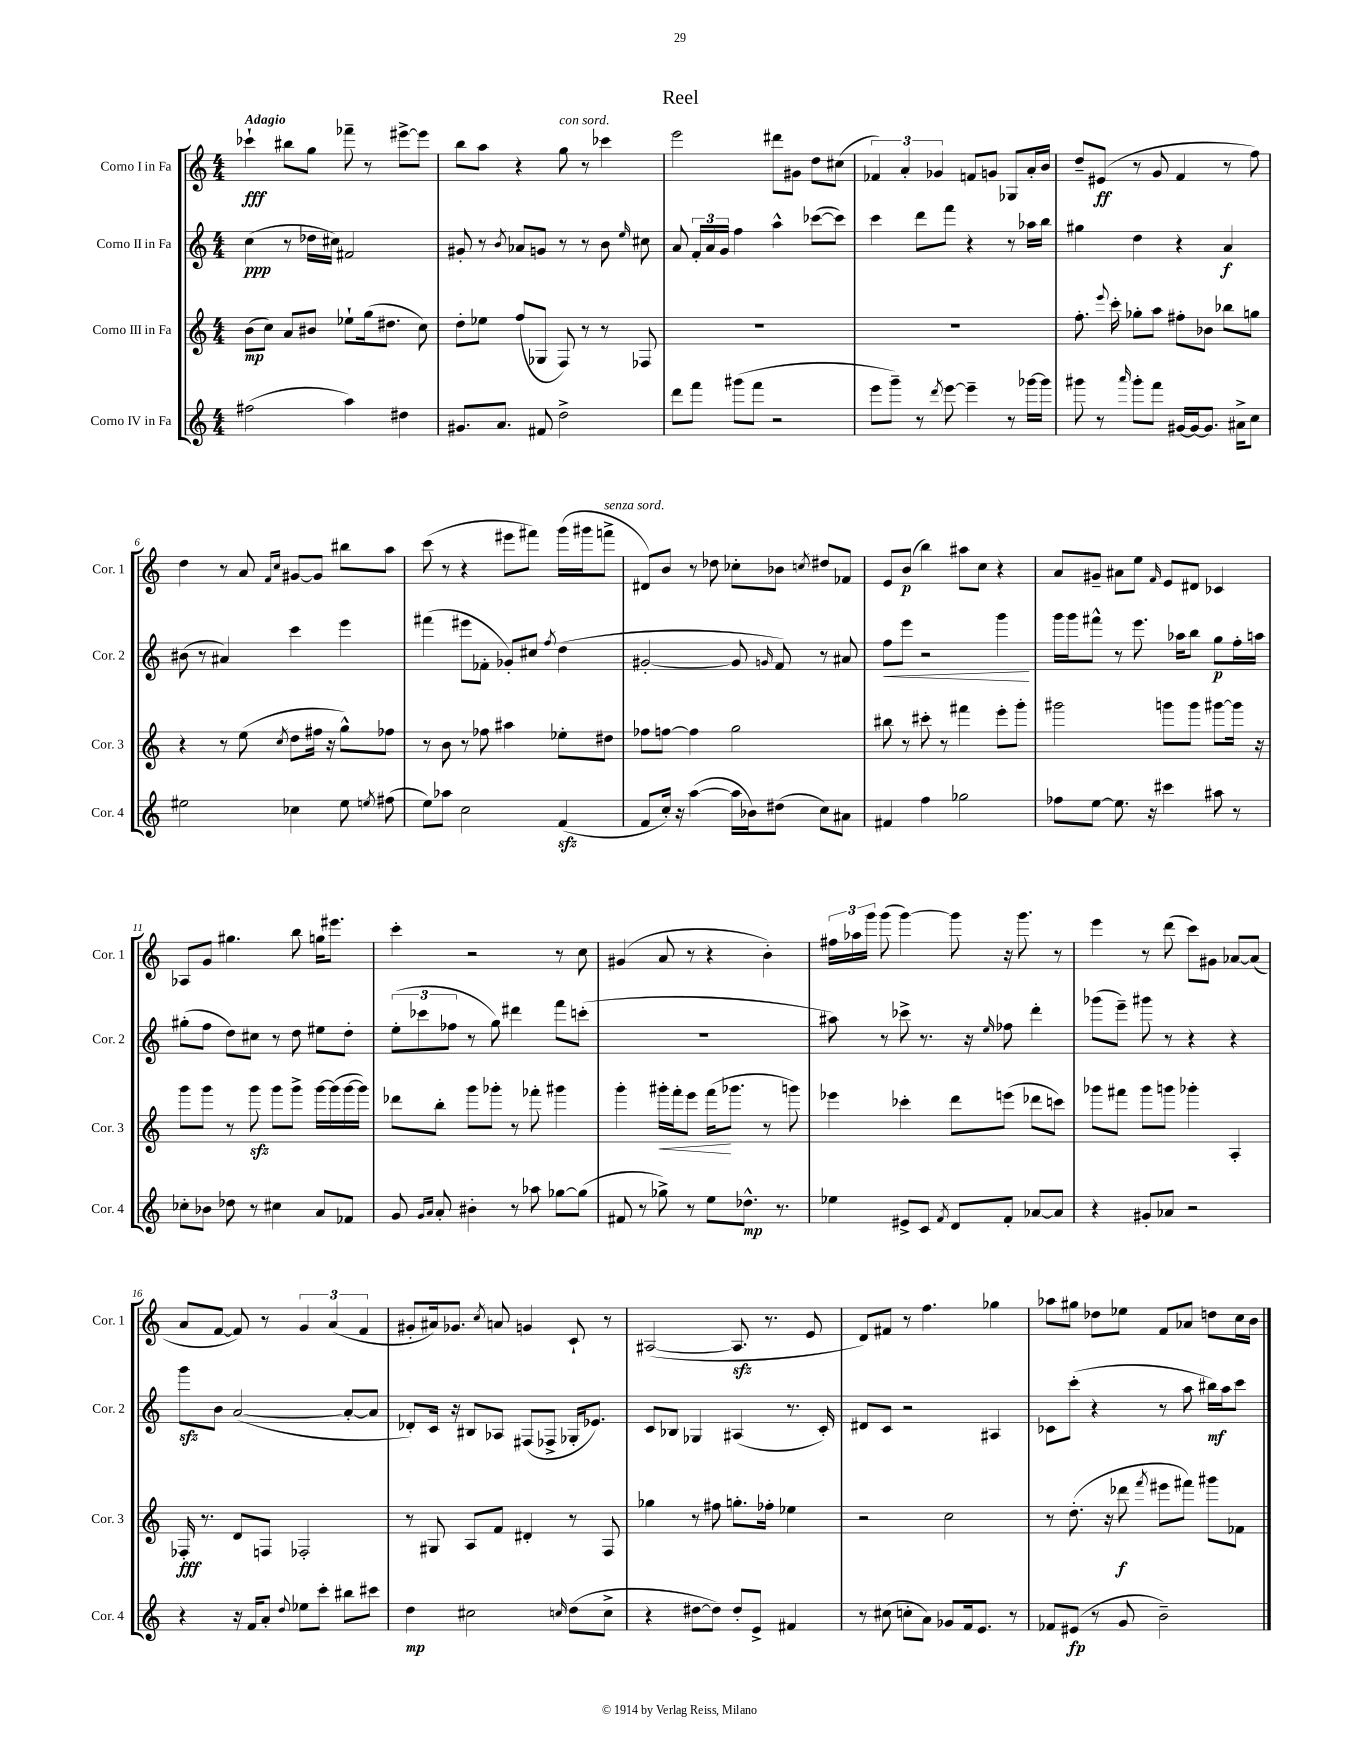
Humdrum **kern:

**kern	**kern	**kern	**kern
*staff4	*staff3	*staff2	*staff1
*clefG2	*clefG2	*clefG2	*clefG2
*k[]	*k[]	*k[]	*k[]
*M4/4	*M4/4	*M4/4	*M4/4
(2ff#	(8b	(4cc	4ccc-`
.	8cc)	.	.
.	8a	8r	8bb#
.	8b#	16dd-	8gg
.	.	16cc#)	.
4aa)	8ee-`	2f#	8fff-~
.	(16gg	.	8r
.	8.dd#	.	.
4dd#	.	.	[8eee#^
.	8cc)	.	8eee#]
=	=	=	=
8.g#	8dd'	8g#'	8bb
.	8ee-	8r	8aa
8.a	.	.	.
.	.	8qb	.
.	(8ff	8a-	4r
8f#	8G-	8g	.
2dd^	8F)	8r	8gg
.	8r	8r	8r
.	8r	8b	4ccc-
.	.	16qqee	.
.	8F-	8cc#	.
=	=	=	=
8ddd	1r	8a	2eee
8fff	.	24f'	.
.	.	24a	.
.	.	24g	.
(8ggg#	.	4ff	.
8fff	.	.	.
2r	.	4aa^^	8ddd#
.	.	.	8g#
.	.	([8ccc-	8dd
.	.	8ccc-])	(8cc#
=	=	=	=
8eee	1r	4ccc	6f-)
8ggg~)	.	.	.
.	.	.	6a'
8r	.	8ddd	.
.	.	.	6g-
8qddd	.	.	.
[8eee	.	8fff	.
4eee~]	.	4r	8f
.	.	.	8g
8r	.	8r	8G-
[16ggg-	.	16aa-	16a'
16ggg-]	.	16bb	16b
=	=	=	=
8ggg#	8.ff'	4gg#	8dd~
8r	.	.	(8e#
.	8qqeee	.	.
.	16ccc'	.	.
16qqaaa	.	.	.
8ggg#'	8gg-'	4dd	8r
8fff	8aa	.	8g
[16g#	8ff#'	4r	4f
16g#_	.	.	.
8.g#]	8b-	.	.
.	8bb-	4a	8r
16a#^	.	.	.
8cc	8gg	.	8ff)
=	=	=	=
2ee#	4r	(8b#	4dd
.	.	8r	.
.	8r	4a#)	8r
.	(8ee	.	8a
.	.	.	16qqf
.	8qcc	.	16qqcc
4cc-	8dd	4ccc	[8g#
.	16ff#	.	8g#]
.	16r	.	.
8ee#	8gg^^)	4eee	8bb#
8qee	.	.	.
(8ff#	8ff-	.	8aa
=	=	=	=
8ee)	8r	(4fff#	(8ccc
8aa-	8b	.	8r
2cc	8r	8eee#	4r
.	8ff-	8f-'	.
.	4aa#	8g-')	8eee#
.	.	8cc#	8fff#)
.	.	8qff	.
(4f	8ee-'	(4dd	(16ggg
.	.	.	16ggg#
.	8dd#	.	8fff^
=	=	=	=
8f	8ff-	[2g#'	8d#)
16cc')	[8ff	.	8b
16r	.	.	.
([4aa	4ff]	.	8r
.	.	.	8dd-
16aa]	2gg	8g#]	8cc-'
16b-)	.	.	.
.	.	16qqg	.
(8dd#	.	8f)	8b-
.	.	.	8qcc
8cc)	.	8r	8dd#
8a#	.	8a#	8f-
=	=	=	=
4f#	8bb#	8ff	8e
.	8r	8eee	(8b
4ff	8ccc#'	2r	4bb)
.	8r	.	.
2gg-	4fff#	.	8aa#
.	.	.	8cc
.	8eee'	4ggg	4r
.	8ggg'	.	.
=	=	=	=
8ff-	2ggg#	16ggg	8a
.	.	16ggg	.
[8ee	.	8fff#^^	8g#~
8.ee]	.	8r	8a#
.	.	8.eee	8ee
16r	.	.	.
.	.	.	16qqf
4ccc#	8ggg	.	8e
.	.	16aa-	.
.	8ggg	8bb	8d#
8aa#	[8ggg#	8gg	4c-
8r	16ggg#]	16ff'	.
.	16r	16aa	.
=	=	=	=
8cc-'	8ggg	(8gg#'	8A-
8b-	8ggg	8ff	8g
8dd-	8r	8dd)	4.gg#
8r	8ggg	8cc#	.
4cc#	8ggg	8r	.
.	8ggg^	8dd	8bb
8a	[16ggg	8ee#	16gg
.	(16ggg]	.	8.eee#
8f-	[16ggg	8dd'	.
.	16ggg])	.	.
=	=	=	=
8g	8ddd-	(12ee'	4ccc'
.	.	12ccc-	.
16qqg	.	.	.
16qqa	.	.	.
8a'	8bb'	.	.
.	.	12ff-	.
4b#'	8ggg	8r	2r
.	8ggg-'	8gg)	.
8r	8r	4ddd#	.
8aa-	8fff-'	.	.
[8gg-	4ggg#	8fff	8r
(8gg-]	.	(8ccc'	8cc
=	=	=	=
8f#	4ggg'	1r	(4g#
8r	.	.	.
8gg-^)	16ggg#'	.	8a
.	16fff'	.	.
8r	8eee	.	8r
8ee	(16fff	.	4r
.	8.ggg-	.	.
8.dd-^^	.	.	.
.	8r	.	4b')
8.r	.	.	.
.	8ggg)	.	.
=	=	=	=
4ee-	4eee-	8aa#)	24ff#
.	.	.	24aa-
.	.	.	24ggg
.	.	8r	(8ggg
8e#^	4ccc-'	8ccc-^	[4ggg)
8c	.	8.r	.
8qf	.	.	.
8d	8ddd	.	8ggg]
.	.	16r	.
.	.	16qqee	.
8f'	(8eee	8ff-	16r
.	.	.	8.ggg
[8a-	8ddd-	4ddd'	.
8a-]	8ccc)	.	8r
=	=	=	=
4r	8ggg-	(8ggg-	4eee
.	8fff#	8eee~)	.
8g#'	8ggg-	8ggg#	8r
8a-	8ggg	8r	(8ddd
2r	4ggg-'	4r	8ccc)
.	.	.	8g#
.	4A'	4r	[8a-
.	.	.	(8a-]
=	=	=	=
4r	16F-'	8ggg	8a
.	8.r	.	.
.	.	8b	[8f
16r	8d	([2a	8f])
16f	.	.	.
8a'	8F	.	8r
8qqdd	.	.	.
8ee-	2F-'	.	6g
8ccc'	.	.	.
.	.	.	(6a
8bb#	.	8a'_	.
.	.	.	6f
8ccc#	.	8a]	.
=	=	=	=
4dd	8r	8d-')	8g#'
.	8G#	16c	16a#)
.	.	16r	8.g-
2cc#	8A	8B#	.
.	.	.	8qcc
.	8f	8A-	8a
.	4d#'	(8F#	4g
.	.	8F-^	.
16qqcc	.	.	.
(8dd	8r	16G-'	8c`
.	.	8.e-)	.
8cc^	8F	.	8r
=	=	=	=
4r	4gg-	8c	([2A#
.	.	8B-	.
[8dd#	8r	4G-	.
8dd#])	8ff#	.	.
8dd#'	8.gg'	(4A#	8.A#]
8e^	.	.	.
.	16ff-'	.	8.r
4f#	4ee-	8.r	.
.	.	.	8e
.	.	16c')	.
=	=	=	=
8r	2r	8d#	8d)
(8cc#	.	8c	8f#
8cc'	.	2r	8r
8a)	.	.	4.ff
8g-	2cc	.	.
16f	.	.	.
8.e	.	.	.
.	.	4A#	4gg-
8r	.	.	.
=	=	=	=
8f-	8r	8c-	8aa-
(8e#	(8.dd'	(8ccc'	8gg#
8r	.	4r	8dd-
.	16r	.	.
8g	8ddd-	.	8ee-
.	8qfff	.	.
2b~)	8eee#	8r	8f
.	8fff#)	8aa	8a-
.	8ggg#	16bb#)	8dd
.	.	16aa	.
.	8f-	8ccc	16cc
.	.	.	16b
==	==	==	==
*-	*-	*-	*-
